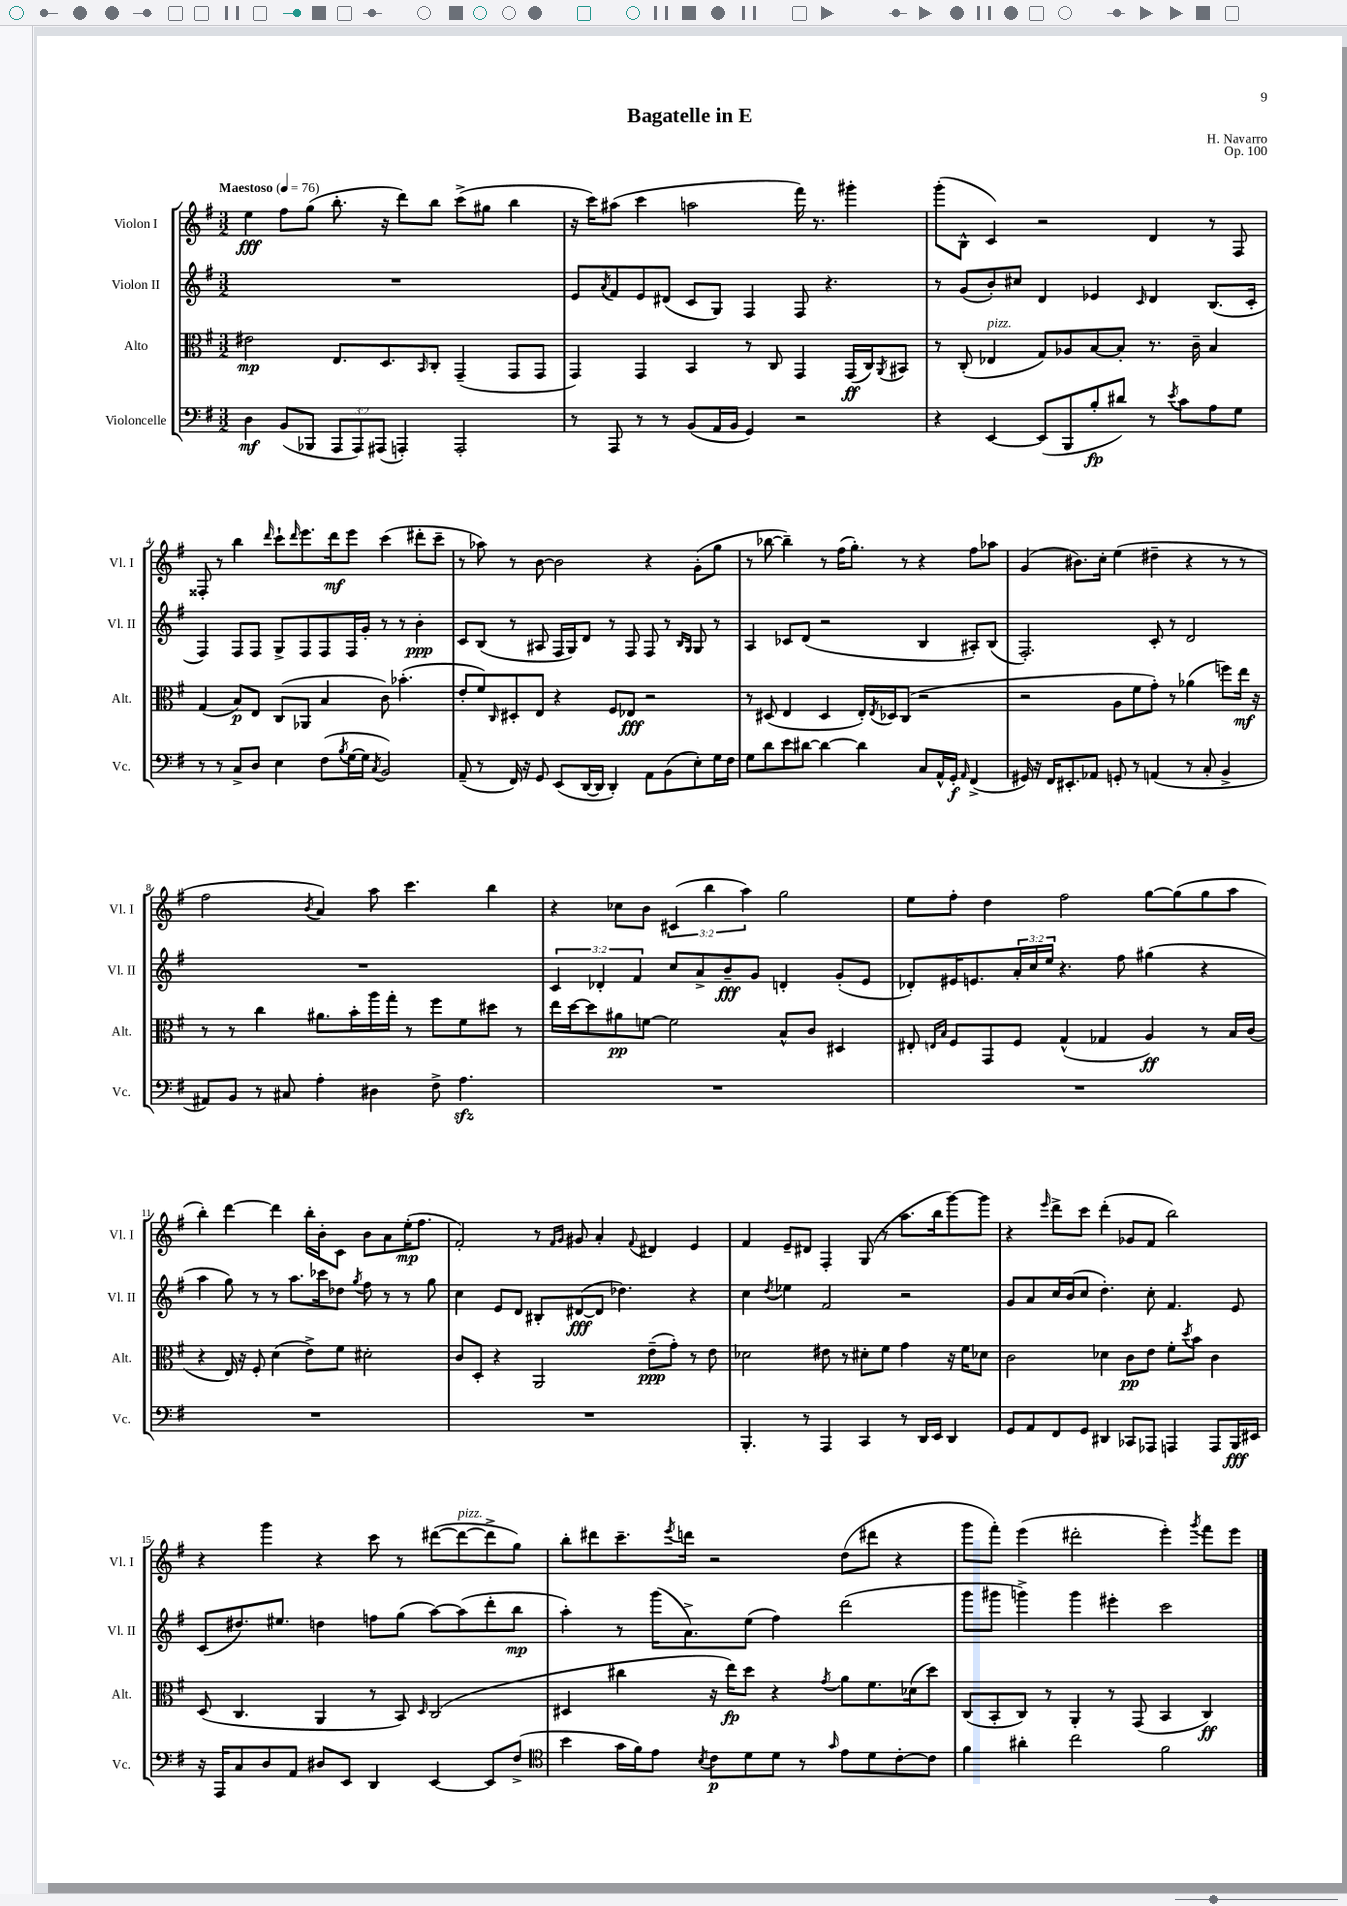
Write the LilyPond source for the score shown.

\header { title = "Bagatelle in E" composer = "H. Navarro" opus = "Op. 100" }
<<
\new StaffGroup <<
\new Staff = "s0" \with { instrumentName = "Violon I" shortInstrumentName = "Vl. I" } {
    \clef treble \key g \major \numericTimeSignature \time 3/2 \override Staff.TupletNumber.text = #tuplet-number::calc-fraction-text \tempo "Maestoso" 4 = 76
    e''4\fff fis''8 g''8( b''8.-. r16 d'''8) b''8 c'''8->( gis''8 b''4 |
    r16 c'''16) ais''8( c'''4 a''2 fis'''16) r8. gis'''4-. |
    g'''8-.( b8-^ c'4) r2 d'4 r8 fis8 |
    fisis8-. r8 b''4 \grace { d'''16 } c'''8-! \grace { d'''16 } e'''8. d'''16\mf e'''8 c'''4( dis'''8-. c'''8-- |
    r8 aes''8) r8 b'8~ b'2 r4 g'8-.( g''8 |
    r8 bes''8~ bes''4--) r8 fis''16( g''8.-.) r8 r4 fis''8 aes''8 |
    g'4( bis'8.) c''16-. e''4( dis''4-- r4 r8 r8 |
    fis''2 \acciaccatura { b'8 } a'4) a''8 c'''4. b''4 |
    r4 ces''8 b'8 \tuplet 3/2 { cis'4( b''4 a''4) } g''2 |
    e''8 fis''8-. d''4 fis''2 g''8~ g''8( g''8 a''8 |
    b''4-.) d'''4~ d'''4 b''16-. b'16-. c'8 b'8 a'8 e''16-.\mp( fis''8. |
    fis'2-.) r8 \grace { fis'16 g'16 } gis'8 a'4-. \appoggiatura { fis'8 } dis'4 e'4 |
    fis'4 e'8-- dis'8 fis4-. g8( r8 a''8. b''16 g'''8~) g'''8 |
    r4 \grace { e'''16 } d'''8-> c'''8 d'''4-.( ges'8 fis'8 b''2) |
    r4 g'''4 r4 c'''8 r8 dis'''8~( dis'''8~^\markup { \italic "pizz." } dis'''8-> g''8) |
    b''8-. dis'''8 c'''8.-- \acciaccatura { e'''8 } d'''16 r2 d''8( dis'''8 r4 |
    g'''8 fis'''8-.) e'''4( dis'''2-. e'''4-.) \acciaccatura { g'''8 } fis'''8 e'''8 \bar "|." |
}
\new Staff = "s1" \with { instrumentName = "Violon II" shortInstrumentName = "Vl. II" } {
    \clef treble \key g \major \numericTimeSignature \time 3/2 \override Staff.TupletNumber.text = #tuplet-number::calc-fraction-text
    R1. |
    e'8 \acciaccatura { a'8 } fis'8 e'8 dis'8( c'8 g8) fis4 fis8 r4. |
    r8 g'8( b'8-.) cis''8 d'4 ees'4 \grace { c'16 } d'4 b8.( c'16-. |
    fis4) fis8 fis8 g8-> fis8 fis8 fis16 g'16-. r8 r8 b'4-.\ppp |
    c'8 b8( r8 ais8 fis16 g16) d'8 r8 fis8 fis8 r8 \grace { b16 g16 } g8 r8 |
    a4 ces'8 d'8( r2 b4 ais8-.) b8( |
    fis2.-.) c'8-. r8 d'2 |
    R1. |
    \tuplet 3/2 { c'4 des'4-. fis'4 } c''8 a'8-> b'8--\fff g'8 d'4-. g'8-.( e'8 |
    des'8-.) eis'16 e'8. \tuplet 3/2 { a'16-. c''16 e''16 } r4. fis''8 gis''4( r4 |
    a''4 g''8) r8 r8 a''8. ces'''16 des''8 \acciaccatura { g''8 } fis''8 r8 r8 g''8 |
    c''4 e'8 d'8 bis8-. dis'8~\fff( dis'8 des''4.) r4 |
    c''4 \acciaccatura { d''8 } ees''4 fis'2 r2 |
    g'8 a'8 c''16 b'16( c''8 d''4.-.) c''8-. fis'4. e'8 |
    c'8( dis''8.) eis''8. d''4 f''8 g''8( a''8~) a''8( d'''8-. b''8\mp |
    a''4-.) r8 g'''16( a'8.->) e''8( fis''4) d'''2( |
    g'''8 gis'''8 g'''4->) g'''4 eis'''4-. c'''2 \bar "|." |
}
\new Staff = "s2" \with { instrumentName = "Alto" shortInstrumentName = "Alt." } {
    \clef alto \key g \major \numericTimeSignature \time 3/2
    eis'2\mp e8. d8. \grace { b,16 } c8-. g,4--( g,8 g,8 |
    g,4) g,4 b,4 r8 c8 g,4 g,16\ff( c16) \acciaccatura { a,8 } bis,8 |
    r8 c8-.( ees4^\markup { \italic "pizz." } g8) aes8 b8~ b8-. r8. c'16-- b4 |
    g4( b8\p) e8 c8( aes,8 b4 c'8) bes'4.-.( |
    e'8-. fis'8) \grace { c16 } dis8-. e8 r4 fis8 ees8\fff r2 |
    r8 dis8( e4 dis4 e16-.) \acciaccatura { e8 } des16 c8( r2 |
    r2 a8 fis'8 g'8-.) r8 aes'4( f''8) e''16\mf r16 |
    r8 r8 c''4 ais'8. b'16-. a''16 g''16-. r8 fis''8 fis'8 dis''8 r8 |
    e''16 d''16~ d''8 ais'8\pp f'8~ f'2 b8-^ c'8 dis4 |
    eis8-. \grace { e16 b16 } fis8 g,8 fis8 g4-^( ges4 a4\ff) r8 b16 c'16( |
    r4 e16) r16 fis8-. d'4( e'8->) fis'8 dis'2-. |
    c'8 d8-. r4 a,2 e'8--\ppp( g'8-.) r8 e'8 |
    des'2 eis'8 r8 dis'8-. fis'8 g'4 r16 fis'16 des'8 |
    c'2 des'4 c'8\pp e'8 fis'8-. \acciaccatura { d''8 } b'8 c'4 |
    d8( c4. a,4 r8 b,8) \grace { d16 } c2( |
    dis4 cis''4 r16 e''16\fp) d''8 r4 \acciaccatura { g'8 } a'8 fis'8. des'16( d''8) |
    c8( b,8-. c8) r8 a,4-. r8 g,8( b,4 c4\ff) \bar "|." |
}
\new Staff = "s3" \with { instrumentName = "Violoncelle" shortInstrumentName = "Vc." } {
    \clef bass \key g \major \numericTimeSignature \time 3/2 \override Staff.TupletNumber.text = #tuplet-number::calc-fraction-text
    d4\mf b,8( bes,,8 \tuplet 3/2 { a,,8 a,,8) ais,,8( } a,,4-.) a,,2-. |
    r8 a,,8 r8 r8 b,8( a,16 b,16 g,4) r2 |
    r4 e,4~ e,8( b,,8 b8-.\fp dis'8) r8 \acciaccatura { e'8 } c'8 a8 g8 |
    r8 r8 c8-> d8 e4 fis8( \acciaccatura { b8 } g16~ g16 \acciaccatura { c8 } b,2) |
    a,8--( r8 fis,16) r16 g,8 e,8( d,16~ d,16 d,4-.) a,8 b,8( e8-.) g16 fis16 |
    g8 d'8 e'8 dis'8~ dis'4~ dis'4 c8 a,16-^ g,16-.\f \grace { a,16 } fis,4->( |
    gis,16) r16 fis,16 eis,8.-. aes,8 g,8-. r8 a,4( r8 c8-. b,4-> |
    ais,8) b,8 r8 cis8 a4-. dis4 fis8-> a4.\sfz |
    R1. |
    R1. |
    R1. |
    R1. |
    b,,4.-. r8 a,,4 c,4 r8 d,16 e,16 d,4 |
    g,8 a,8 fis,8 g,8 dis,4 ces,8 aes,,8 a,,4 a,,8 b,,16\fff eis,16 |
    r16 a,,16 c8 d8 a,8 dis8 e,8 d,4 e,4~ e,8 fis8->( |
    \clef tenor b'4 g'16 fis'16) e'8 \acciaccatura { b8 } c'8\p d'8 d'8 r8 \grace { g'16 } e'8 d'8 c'8~-. c'8 |
    fis'4 ais'4-. c''2 fis'2 \bar "|." |
}
>>
>>
